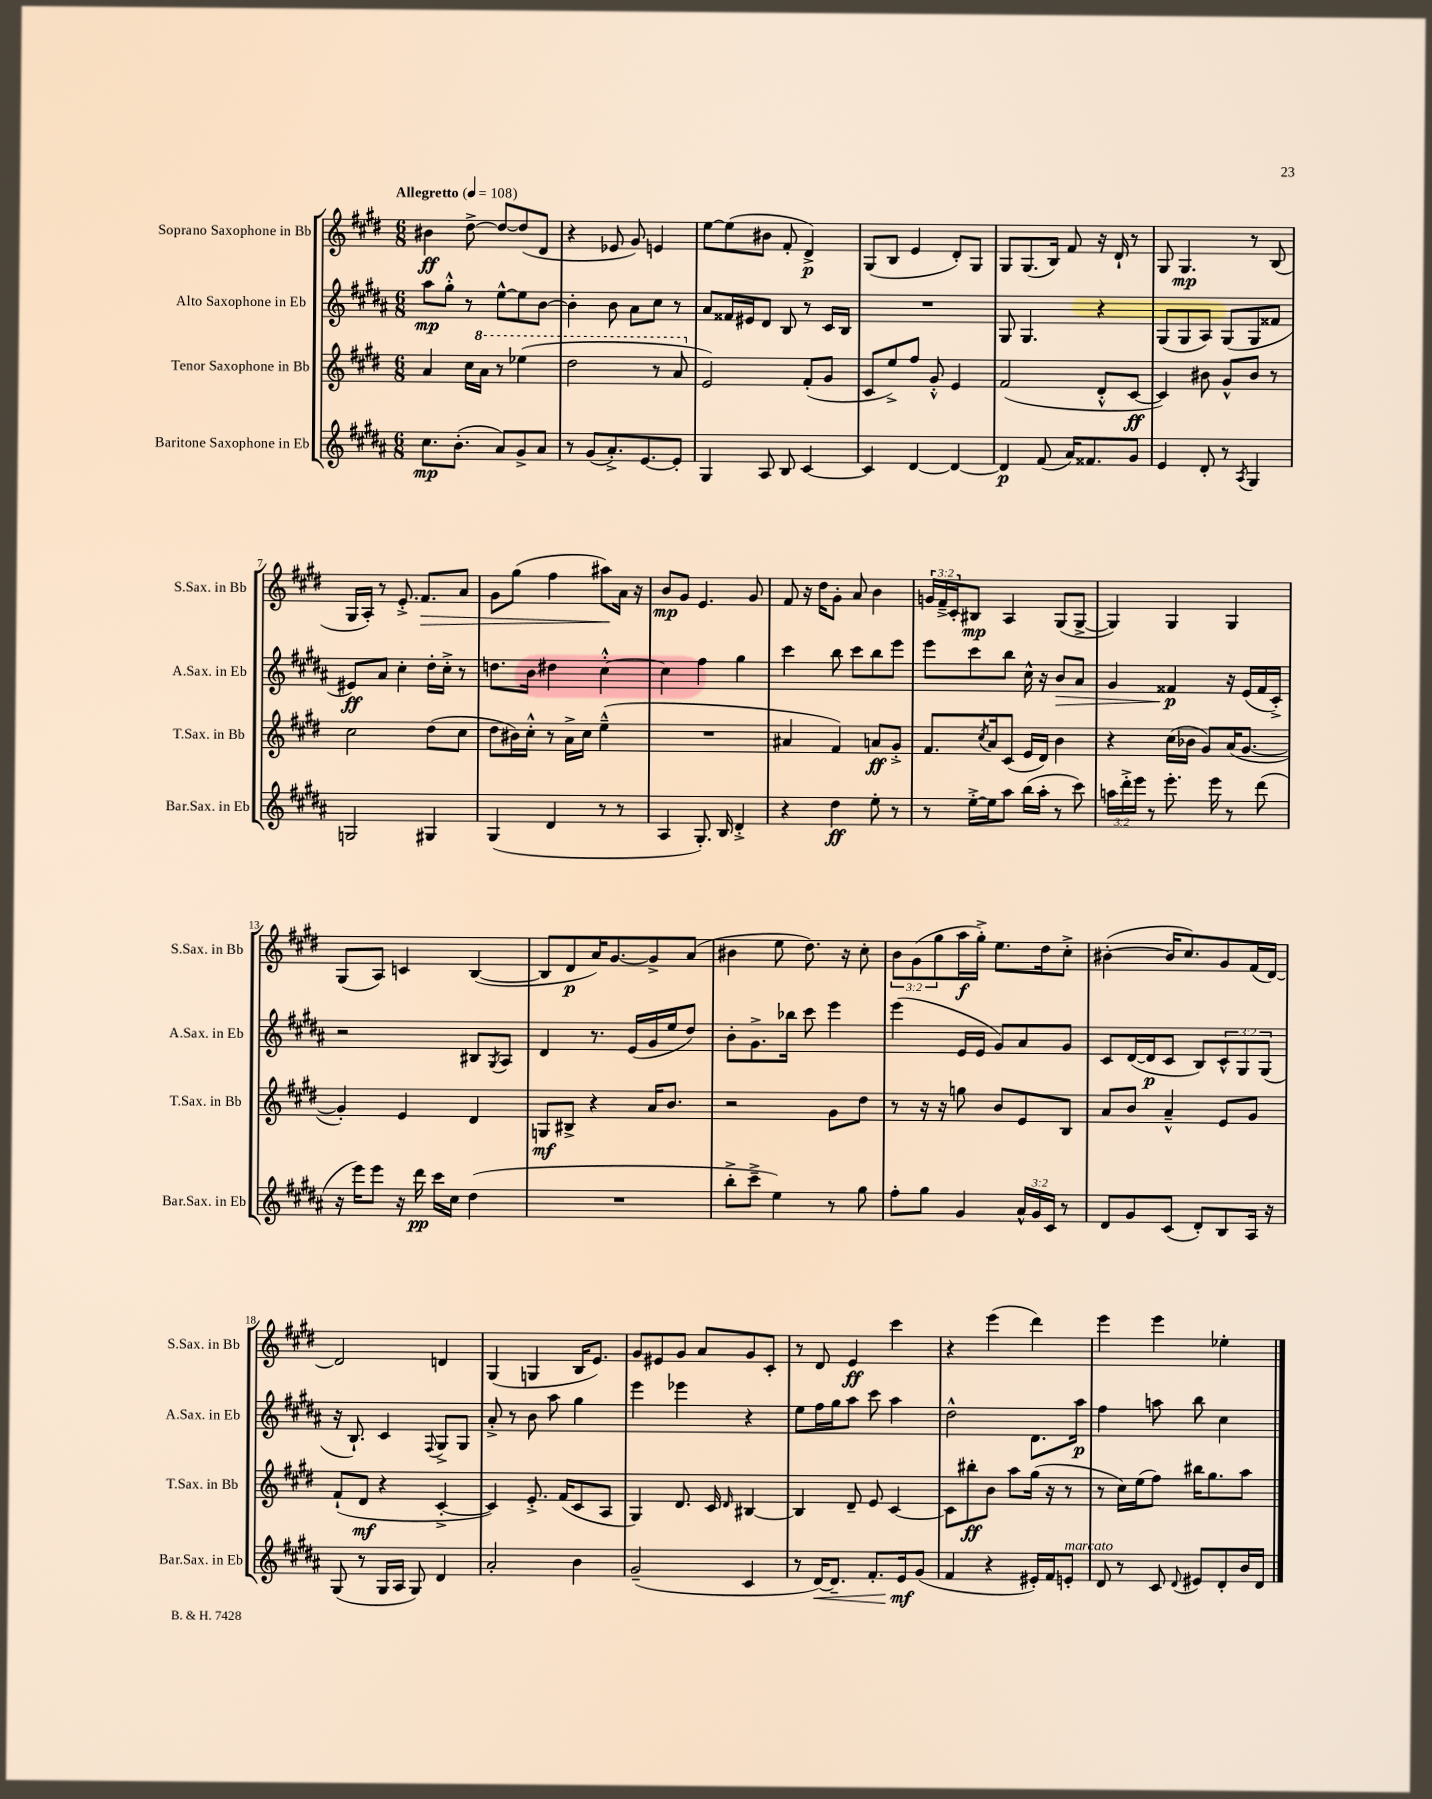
<<
\new StaffGroup <<
\new Staff = "s0" \with { instrumentName = "Soprano Saxophone in Bb" shortInstrumentName = "S.Sax. in Bb" } {
    \clef treble \key e \major \numericTimeSignature \time 6/8 \override Staff.TupletNumber.text = #tuplet-number::calc-fraction-text \tempo "Allegretto" 4 = 108
    bis'4\ff dis''8~-> dis''8~ dis''8( dis'8 |
    r4 ees'8 gis'8) e'4 |
    e''8~ e''8( bis'8 fis'8-. dis'4->\p) |
    gis8( b8 e'4 dis'8-.) gis8 |
    gis8 gis8.( b16) fis'8 r16 dis'16-! r8 |
    gis8 gis4.\mp r8 b8( |
    gis16 a16-.) r8 e'8.-.-> fis'8.\> a'8 |
    gis'8 gis''8( fis''4 ais''8\!) a'16 r16 |
    b'8\mp gis'8 e'4. gis'8 |
    fis'8 r16 dis''16 gis'8-. a'8 b'4 |
    \tuplet 3/2 { g'16 fis'16---> cis'16-. } bis8\mp a4 gis8( gis8~-> |
    gis4) gis4 gis4 |
    gis8( a8) c'4 b4~( |
    b8 dis'8\p a'16) gis'8.~ gis'8-> a'8( |
    bis'4 e''8 dis''8.) r16 cis''8-. |
    \tuplet 3/2 { b'8 gis'8( gis''8 } a''16\f gis''16-.->) e''8. dis''16 cis''8-.-> |
    bis'4~-.( bis'16 cis''8.) gis'8 fis'16( dis'16~) |
    dis'2 d'4 |
    gis4( g4 b16 e'8.) |
    gis'8 eis'8 gis'8 a'8 gis'8 cis'8-. |
    r8 dis'8 e'4\ff cis'''4 |
    r4 e'''4( dis'''4) |
    e'''4 e'''4 ees''4-. \bar "|." |
}
\new Staff = "s1" \with { instrumentName = "Alto Saxophone in Eb" shortInstrumentName = "A.Sax. in Eb" } {
    \clef treble \key b \major \numericTimeSignature \time 6/8 \override Staff.TupletNumber.text = #tuplet-number::calc-fraction-text
    ais''8\mp gis''8-.-^ r8 e''8~-^ e''8 b'8~ |
    b'4-. b'8 ais'8 cis''8 r8 |
    ais'8 fisis'16 eis'16 dis'8 b8 r8 cis'16 b16 |
    R2. |
    gis8 gis4. r4 |
    gis8( gis8 ais8) gis8( gis8 fisis'8 |
    eis'8\ff) ais'8 cis''4-. dis''16-. cis''16-.-> r8 |
    d''8. b'16 dis''4 cis''4~-.-^ |
    cis''4 fis''4 gis''4 |
    cis'''4 b''8 cis'''8 b''8 e'''8 |
    e'''8 cis'''8 b''8 cis''16-^ r16 b'8\> ais'8 |
    gis'4 fisis'4\p\! r16 e'16( fisis'16 cis'16-.->) |
    r2 bis8 \acciaccatura { gis8 } ais8 |
    dis'4 r8. e'16( gis'16 e''16 dis''8) |
    b'8-. gis'8.-> bes''16 cis'''8 e'''4 |
    e'''4( e'16 e'16 gis'8) ais'8 gis'8 |
    cis'8 dis'16~( dis'16\p cis'8 b8) \tuplet 3/2 { cis'8-^ gis8 gis8( } |
    r16 b8.-!) cis'4 \appoggiatura { fis8 } gis8-> gis8 |
    ais'8-.-> r8 b'8 ais''8 gis''4 |
    e'''4 ees'''4 r4 |
    e''8 fis''16 gis''16 ais''8 cis'''8 ais''4 |
    dis''2-^ dis'8. ais''16\p |
    fis''4 a''8 b''8 cis''4 \bar "|." |
}
\new Staff = "s2" \with { instrumentName = "Tenor Saxophone in Bb" shortInstrumentName = "T.Sax. in Bb" } {
    \clef treble \key e \major \numericTimeSignature \time 6/8
    a'4 cis''16 \ottava #1 a''16 r8 ees'''4( |
    dis'''2 r8 a''8 \ottava #0 |
    e'2) fis'8-.( gis'8 |
    cis'8 e''8->) fis''8 gis'8-.-^ e'4 |
    fis'2( dis'8-.-^ cis'8~\ff |
    cis'4) bis'8 gis'8-^ bis'8 r8 |
    cis''2 dis''8( cis''8 |
    dis''8 bis'16) cis''16-.-^ r8 a'16-> cis''16 e''4---^( |
    R2. |
    ais'4 fis'4) a'8\ff gis'8-.-> |
    fis'8. \acciaccatura { cis''8 } a'16 cis'8( e'16 dis'16) b'4 |
    r4 cis''16( bes'16 gis'8) a'16( gis'8.~ |
    gis'4-.) e'4 dis'4 |
    g8\mf bis8-> r4 a'16 b'8. |
    r2 gis'8 dis''8 |
    r8 r16 r16 g''8 b'8 e'8 b8 |
    a'8 b'8 a'4---^ e'8 gis'8 |
    fis'8-!( dis'8\mf r4 cis'4~-.-> |
    cis'4) e'8.-.-> fis'16( cis'8 a8 |
    gis4) dis'8. cis'16 \grace { dis'16 } bis4~ |
    bis4 dis'8-- e'8 cis'4~ |
    cis'8 bis''8-.\ff b'8 a''8 gis''16( r16 r8 |
    r8 cis''16) e''16( fis''8) bis''16 gis''8. a''8 \bar "|." |
}
\new Staff = "s3" \with { instrumentName = "Baritone Saxophone in Eb" shortInstrumentName = "Bar.Sax. in Eb" } {
    \clef treble \key b \major \numericTimeSignature \time 6/8 \override Staff.TupletNumber.text = #tuplet-number::calc-fraction-text
    cis''8.\mp b'8.-.( ais'8) gis'8-> ais'8 |
    r8 gis'8( ais'8.-.->) e'8.~ e'8-. |
    gis4 ais8 b8 cis'4~ |
    cis'4 dis'4~ dis'4~ |
    dis'4\p fis'8( ais'16) fisis'8. gis'8 |
    e'4 dis'8-. r8 \acciaccatura { ais8 } gis4 |
    g2 gis4 |
    gis4( dis'4 r8 r8 |
    ais4 gis8.-.) b16 dis'4-.-> |
    r4 dis''4\ff e''8-. r8 |
    r8 e''16~-.-> e''16 ais''8 b''16( ais''16-. r8 cis'''8) |
    \tuplet 3/2 { a''16 dis'''16-.-> e'''16 } r8 e'''8.-. e'''16 r8 dis'''8( |
    r16 e'''16) e'''8 r16 dis'''16\pp cis'''16 cis''16 dis''4( |
    R2. |
    b''8-.-> cis'''8---> e''4) r8 gis''8 |
    fis''8-. gis''8 gis'4 \tuplet 3/2 { ais'16-^ gis'16 cis'16 } r8 |
    dis'8 gis'8 cis'8( dis'8-.) b8 ais16 r16 |
    gis8( r8 gis16 ais16 gis8) dis'4 |
    ais'2-. b'4 |
    gis'2--( cis'4 |
    r8 dis'16~\<) dis'8.-- fis'8.-. e'16\mf\! gis'8( |
    fis'4 r4 eis'16-.) fis'16 e'8-.^\markup { \italic "marcato" } |
    dis'8 r8 cis'8 \appoggiatura { dis'8 } eis'8 dis'8-. b'16 dis'16 \bar "|." |
}
>>
>>
